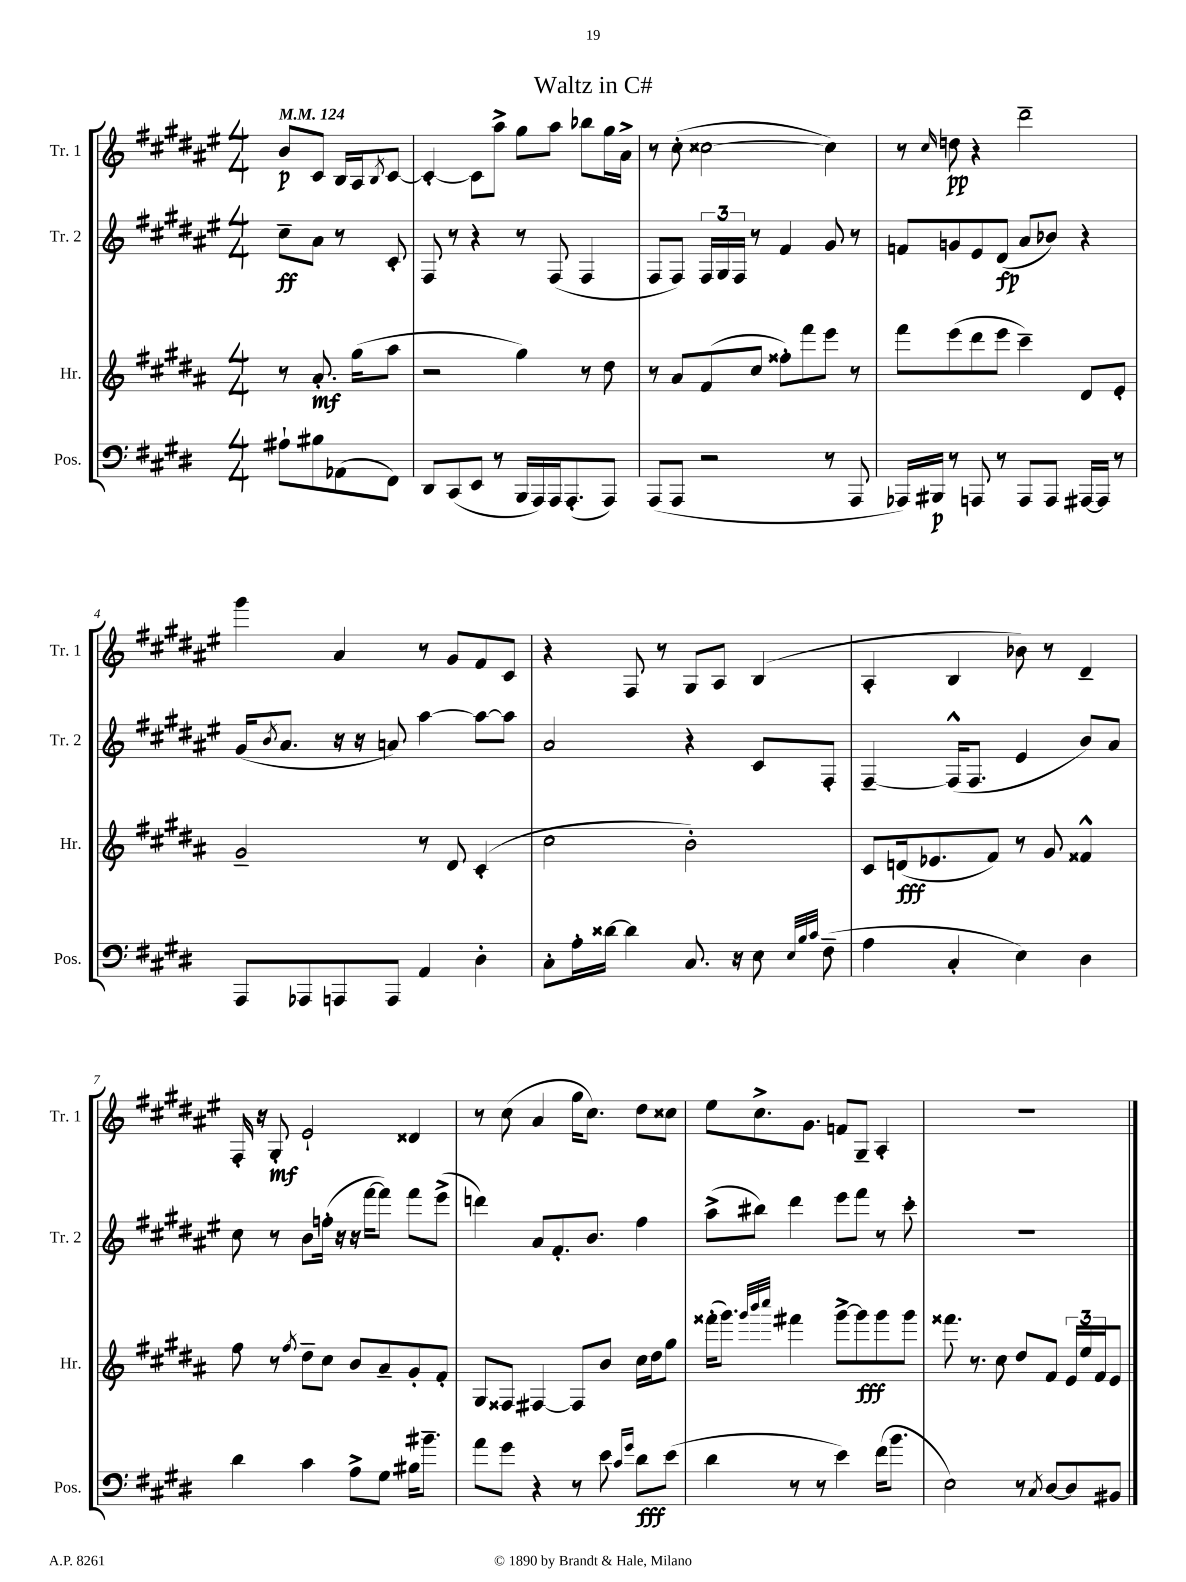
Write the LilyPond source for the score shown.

\header { title = "Waltz in C#" }
<<
\new StaffGroup <<
\new Staff = "s0" \with { instrumentName = "Tr. 1" shortInstrumentName = "Tr. 1" } {
    \clef treble \key fis \major \numericTimeSignature \time 4/4 \partial 2 \tempo 4 = 124
    b'8\p cis'8 b16 ais16 \acciaccatura { b8 } cis'8~ |
    cis'4~-. cis'8 ais''8-> gis''8 ais''8 bes''8 gis''16 ais'16-> |
    r8 cis''8-.( cisis''2~ cisis''4) |
    r8 \grace { cis''16 } d''8\pp r4 dis'''2-- |
    gis'''4 ais'4 r8 gis'8 fis'8 cis'8 |
    r4 fis8 r8 gis8 ais8 b4( |
    ais4-. b4 bes'8) r8 dis'4-- |
    fis16-. r16 gis8-.\mf eis'2-! disis'4 |
    r8 cis''8( ais'4 gis''16 cis''8.) dis''8 cisis''8 |
    eis''8 cis''8.-> gis'8. f'8 gis8-- ais4-. |
    R1 \bar "|." |
}
\new Staff = "s1" \with { instrumentName = "Tr. 2" shortInstrumentName = "Tr. 2" } {
    \clef treble \key fis \major \numericTimeSignature \time 4/4 \partial 2
    cis''8--\ff ais'8 r8 cis'8-. |
    fis8 r8 r4 r8 fis8( fis4 |
    fis8 fis8) \tuplet 3/2 { fis16 gis16 fis16 } r8 fis'4 gis'8 r8 |
    f'8 g'8 eis'8 dis'8\fp( ais'8 bes'8) r4 |
    gis'16( \acciaccatura { b'8 } ais'8. r16 r16 a'8) ais''4~ ais''8~ ais''8 |
    ais'2 r4 cis'8 fis8-. |
    fis4~-- fis16-^( fis8. eis'4 b'8) ais'8 |
    cis''8 r8 b'8 f''16-.( r16 r16 fis'''16~ fis'''8) fis'''8 eis'''8->( |
    d'''4) ais'8 fis'8.-. b'8. fis''4 |
    ais''8->( bis''8) dis'''4 eis'''8 fis'''8 r8 cis'''8-. |
    R1 \bar "|." |
}
\new Staff = "s2" \with { instrumentName = "Hr." shortInstrumentName = "Hr." } {
    \clef treble \key b \major \numericTimeSignature \time 4/4 \partial 2
    r8 ais'8.-.\mf gis''16( ais''8 |
    r2 gis''4) r8 dis''8 |
    r8 ais'8 fis'8( cis''8 fisis''8-.) fis'''8 e'''8 r8 |
    fis'''8 e'''8( dis'''8 e'''8 cis'''4--) dis'8 e'8-. |
    gis'2-- r8 dis'8 cis'4-.( |
    cis''2 b'2-.) |
    cis'8 d'16\fff( ees'8. fis'8) r8 gis'8 fisis'4-^ |
    fis''8 r8 \acciaccatura { fis''8 } dis''8-- cis''8 b'8 ais'8-- gis'8-. fis'8-. |
    gis8 fisis8 fis4~ fis8 b'8 cis''16 dis''16 gis''8 |
    fisis'''16-.( gis'''8.) \grace { gis'''32 b'''32 cis''''32 } fis'''4 gis'''8~-> gis'''8\fff gis'''8 gis'''8 |
    fisis'''8. r8. cis''8 dis''8 fis'8 \tuplet 3/2 { e'16 e''16 fis'16 } e'8 \bar "|." |
}
\new Staff = "s3" \with { instrumentName = "Pos." shortInstrumentName = "Pos." } {
    \clef bass \key e \major \numericTimeSignature \time 4/4 \partial 2
    ais8-! bis8 aes,8( fis,8) |
    dis,8 cis,8( e,8 r8 b,,16 a,,16) a,,16 a,,8.-.( a,,8) |
    a,,8( a,,8 r2 r8 a,,8 |
    aes,,16) bis,,16\p r8 a,,8 r8 a,,8 a,,8 ais,,16~ ais,,16 r8 |
    a,,8 aes,,8 a,,8 a,,8 a,4 dis4-. |
    cis8-. a16-. disis'16~ disis'4 cis8. r16 e8 \grace { e32 b32 cis'32 } fis8--( |
    a4 cis4-. e4) dis4 |
    dis'4 cis'4 a8-> gis8 bis16 bis'8.-- |
    a'8 gis'8 r4 r8 e'8 \grace { cis'16 gis'16 } dis'8\fff e'8( |
    dis'4 r8 r8 e'4) fis'16( b'8. |
    e2) r8 \acciaccatura { cis8 } dis8~ dis8 bis,8 \bar "|." |
}
>>
>>
